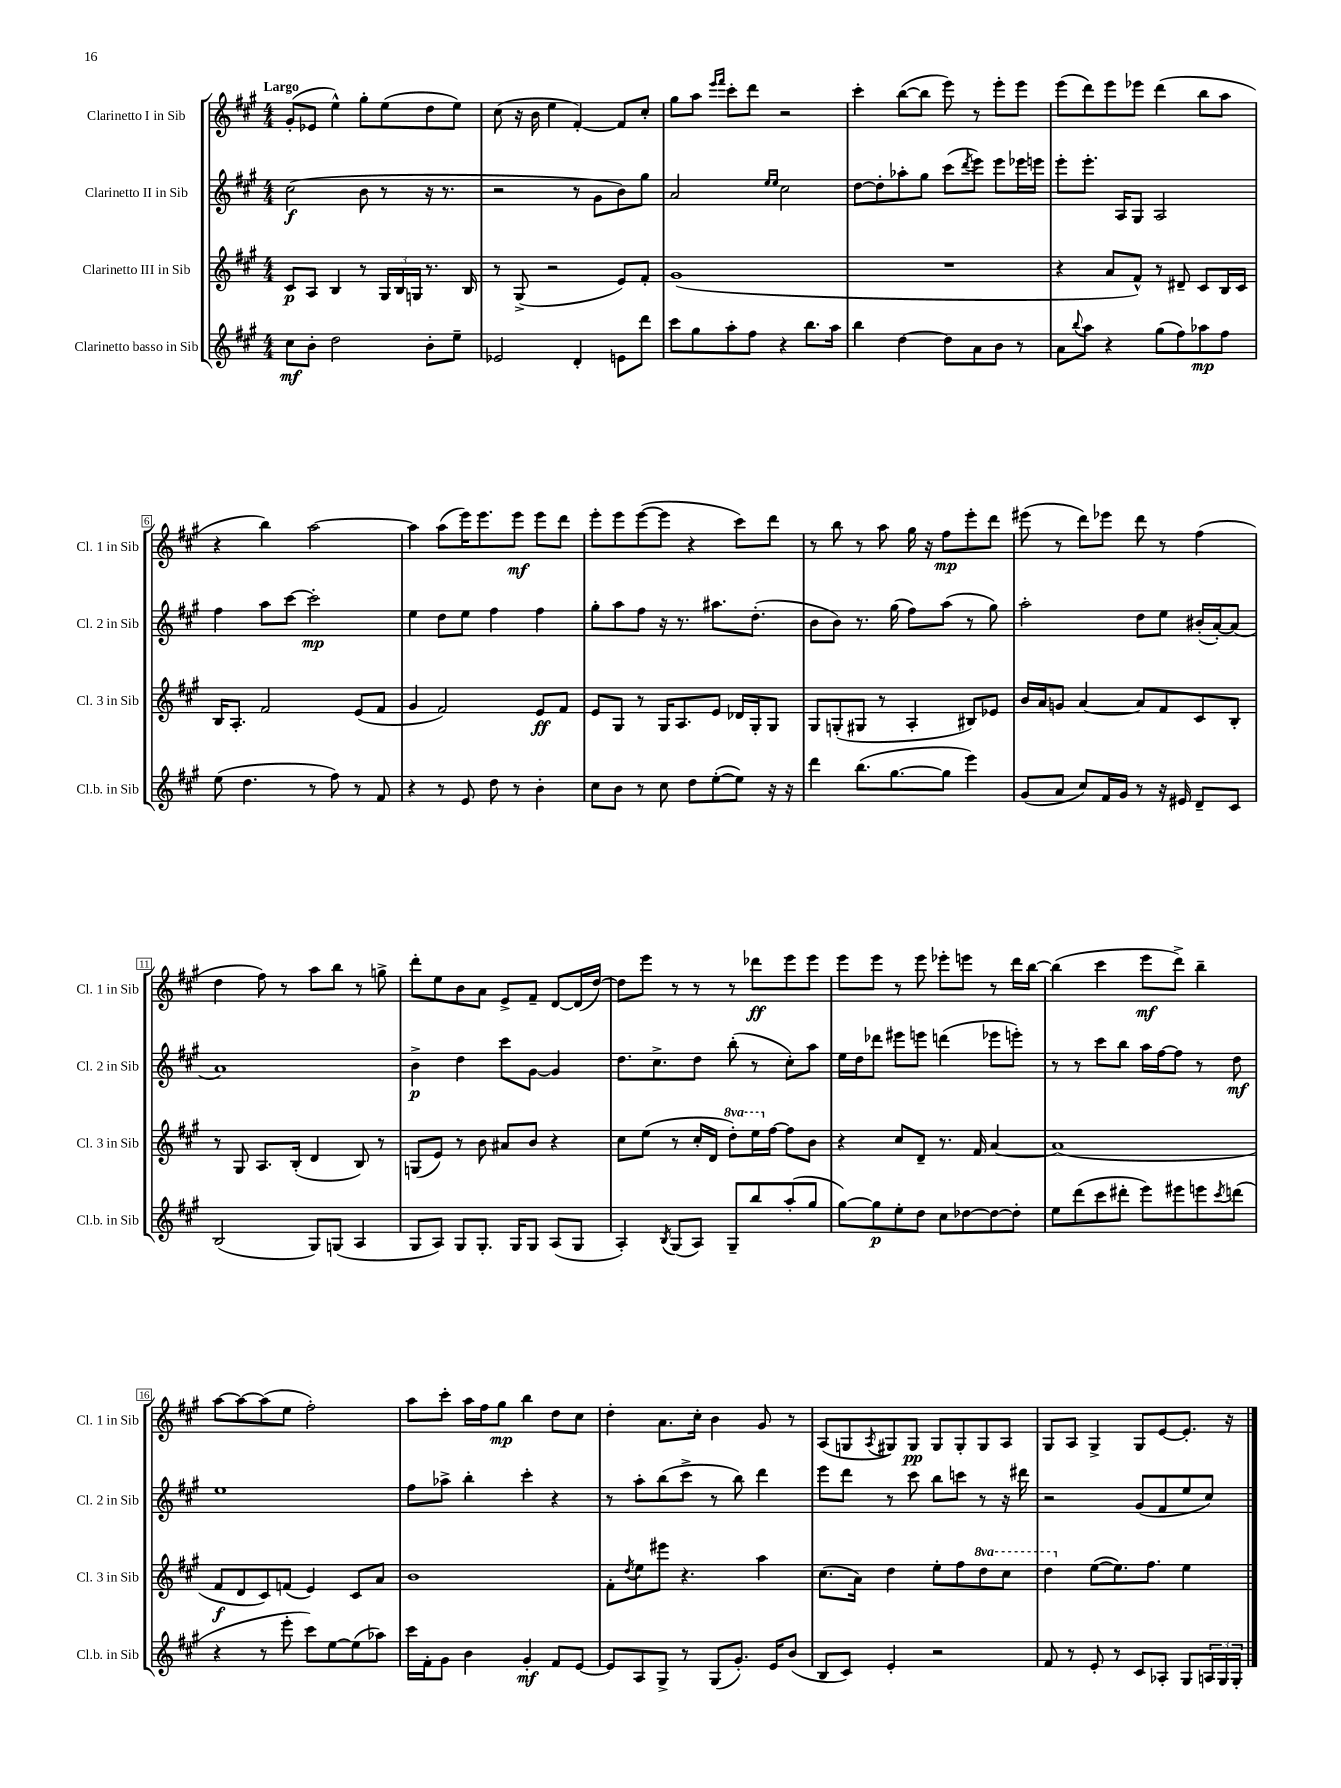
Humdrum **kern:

**kern	**kern	**kern	**kern
*staff4	*staff3	*staff2	*staff1
*clefG2	*clefG2	*clefG2	*clefG2
*k[f#c#g#]	*k[f#c#g#]	*k[f#c#g#]	*k[f#c#g#]
*M4/4	*M4/4	*M4/4	*M4/4
8cc#	8c#	(2cc#	(8g#'
8b'	8A	.	8e-
2dd	4B	.	4ee^^)
.	8r	8b	8gg#'
.	24G#	8r	(8ee
.	24B	.	.
.	24G	.	.
8b'	8.r	16r	8dd
.	.	8.r	.
8ee~	.	.	8ee)
.	16B	.	.
=	=	=	=
2e-	8r	2r	(8cc#
.	(8G#^	.	16r
.	.	.	16b
.	2r	.	4ee
4d'	.	8r	[4f#')
.	.	8g#	.
8e	8e)	8b)	8f#]
8ddd	8f#'	8gg#	8cc#'
=	=	=	=
8ccc#	(1g#	2a	8gg#
8gg#	.	.	8aa
.	.	.	16qqeee
.	.	.	16qqfff#
8aa'	.	.	8ccc#'
8ff#	.	.	8ddd
.	.	16qqee	.
.	.	16qqee	.
4r	.	2cc#	2r
8.bb	.	.	.
16aa	.	.	.
=	=	=	=
4bb	1r	[8dd	4ccc#'
.	.	8dd']	.
[4dd	.	8aa-'	([8bb
.	.	8gg#	8bb]
8dd]	.	(8ccc#	8eee)
.	.	8qddd	.
8a	.	8eee)	8r
8b	.	8eee	8eee'
8r	.	16eee-	8eee
.	.	16eee	.
=	=	=	=
8a	4r	8eee'	(8eee
8qqbb	.	.	.
8aa	.	8.eee'	8ddd)
4r	8a	.	8eee
.	.	16A	.
.	8f#^^)	8G#	8eee-
(8gg#	8r	2A	(4ddd
8ff#)	8d#~	.	.
8aa-	8c#	.	8bb
8ff#	16B	.	8aa
.	16c#	.	.
=	=	=	=
(8ee	16B	4ff#	4r
.	8.A'	.	.
4.dd	.	.	.
.	2f#	8aa	4bb)
.	.	[8ccc#	.
8r	.	2ccc#']	[2aa
8ff#)	.	.	.
8r	(8e	.	.
8f#	8f#	.	.
=	=	=	=
4r	4g#	4ee	4aa]
8r	2f#)	8dd	(8aa
8e	.	8ee	16eee)
.	.	.	8.eee
8dd	.	4ff#	.
8r	.	.	8eee
4b'	8e	4ff#	8eee
.	8f#	.	8ddd
=	=	=	=
8cc#	8e	8gg#'	8eee'
8b	8G#	8aa	8eee
8r	8r	8ff#	([8eee
8cc#	16G#	16r	8eee]
.	8.A	8.r	.
8dd	.	.	4r
([8ee'	8e	8.aa#	.
8ee])	16d-	.	8ccc#)
.	16G#'	(8.dd'	.
16r	8G#	.	8ddd
16r	.	.	.
=	=	=	=
4ddd	8G#	8b	8r
.	(8G'	8b)	8bb
(8.bb	8G#	8.r	8r
.	8r	.	8aa
[8.gg#	.	(16gg#	.
.	4A'	8ff#)	16gg#
.	.	.	16r
8gg#]	.	(8aa	8ff#
4eee)	8B#)	8r	8eee'
.	8e-	8gg#)	8ddd
=	=	=	=
(8g#	16b	2aa'	(8eee#
.	16a	.	.
8a	8g	.	8r
8cc#)	[4a	.	8ddd)
16f#	.	.	8eee-
16g#	.	.	.
8r	8a]	8dd	8ddd
16r	8f#	8ee	8r
16e#	.	.	.
8d~	8c#	(16b#'	(4ff#
.	.	[16a')	.
8c#	8B'	(8a]	.
=	=	=	=
(2B	8r	1a)	4dd
.	8G#	.	.
.	8.A	.	8ff#)
.	.	.	8r
.	(16B'	.	.
8G#)	4d	.	8aa
(8G	.	.	8bb
4A	8B)	.	8r
.	8r	.	8gg^
=	=	=	=
8G#	(8G	4b^	8ddd'
8A)	8e)	.	8ee
8G#	8r	4dd	8b
8.G#'	8b	.	8a
.	8a#	8ccc#	8e^
16G#	.	.	.
8G#	8b	[8g#	8f#~
(8A	4r	4g#]	[8d
8G#	.	.	(16d]
.	.	.	[16dd)
=	=	=	=
4A')	8cc#	8.dd	8dd]
.	(8ee	.	8eee
.	.	8.cc#^	.
8qB	.	.	.
(8G#	8r	.	8r
8A)	16cc#'	8dd	8r
.	16d	.	.
8G#~	8ddd')	(8bb'	8r
8bb	16eee	8r	8ddd-
.	[16ff#	.	.
(8aa'	8ff#]	8cc#')	8eee
8gg#	8b	8aa	8eee
=	=	=	=
[8gg#)	4r	16ee	8eee
.	.	16dd	.
8gg#]	.	8ddd-	8eee
8ee'	8cc#	8eee#	8r
8dd	8d~	8eee	8eee
8cc#	8.r	(4ddd	8eee-'
[8dd-	.	.	8eee
.	16f#	.	.
8dd-_	[4a	8eee-	8r
8dd-']	.	8eee')	16ddd
.	.	.	[16bb
=	=	=	=
8ee	(1a]	8r	(4bb]
(8ddd	.	8r	.
8ccc#	.	8ccc#	4ccc#
8ddd#'	.	8bb	.
8eee)	.	16aa	8eee
.	.	[16ff#	.
8eee#	.	8ff#]	8ddd^)
8eee	.	8r	4bb~
8qccc#	.	.	.
(8ddd	.	8dd	.
=	=	=	=
4r	8f#	1ee	[8aa
.	8d	.	8aa_
8r	8c#)	.	(8aa]
8eee'	(8f	.	8ee
8ccc#)	4e)	.	2ff#')
[8ee	.	.	.
(8ee]	8c#	.	.
8aa-)	8a	.	.
=	=	=	=
16ccc#	1b	8ff#	8aa
16f#'	.	.	.
8g#	.	8aa-^	8ccc#'
4b	.	4bb'	16aa
.	.	.	16ff#
.	.	.	8gg#
4g#'	.	4ccc#'	4bb
8f#	.	4r	8dd
[8e	.	.	8cc#
=	=	=	=
8e]	8f#'	8r	4dd'
.	8qdd	.	.
8A	8ee	8aa'	.
8G#^	8eee#	(8bb	8.a
8r	4.r	8ccc#^	.
.	.	.	16cc#'
(8G#	.	8r	4b
8.g#')	.	8bb)	.
.	4aa	4ddd	8g#
16e	.	.	.
(8b	.	.	8r
=	=	=	=
8B	(8.cc#	8eee	(8A
8c#)	.	8ddd	8G
.	16a)	.	.
.	.	.	8qA
4e'	4dd	8r	8G#)
.	.	8ccc#	8G#
2r	8ee'	8bb	8G#
.	8ff#	8ccc	8G#'
.	8ddd	8r	8G#
.	8ccc#	16r	8A
.	.	16ddd#	.
=	=	=	=
8f#	4ddd	2r	8G#
8r	.	.	8A
8e'	([8ee	.	4G#^
8r	8.ee])	.	.
8c#	.	(8g#	8G#
.	8.ff#	.	.
8A-'	.	8f#	[8e
8G#	4ee	8ee	8.e']
24A	.	8cc#)	.
24G#	.	.	.
.	.	.	16r
24G#'	.	.	.
==	==	==	==
*-	*-	*-	*-
